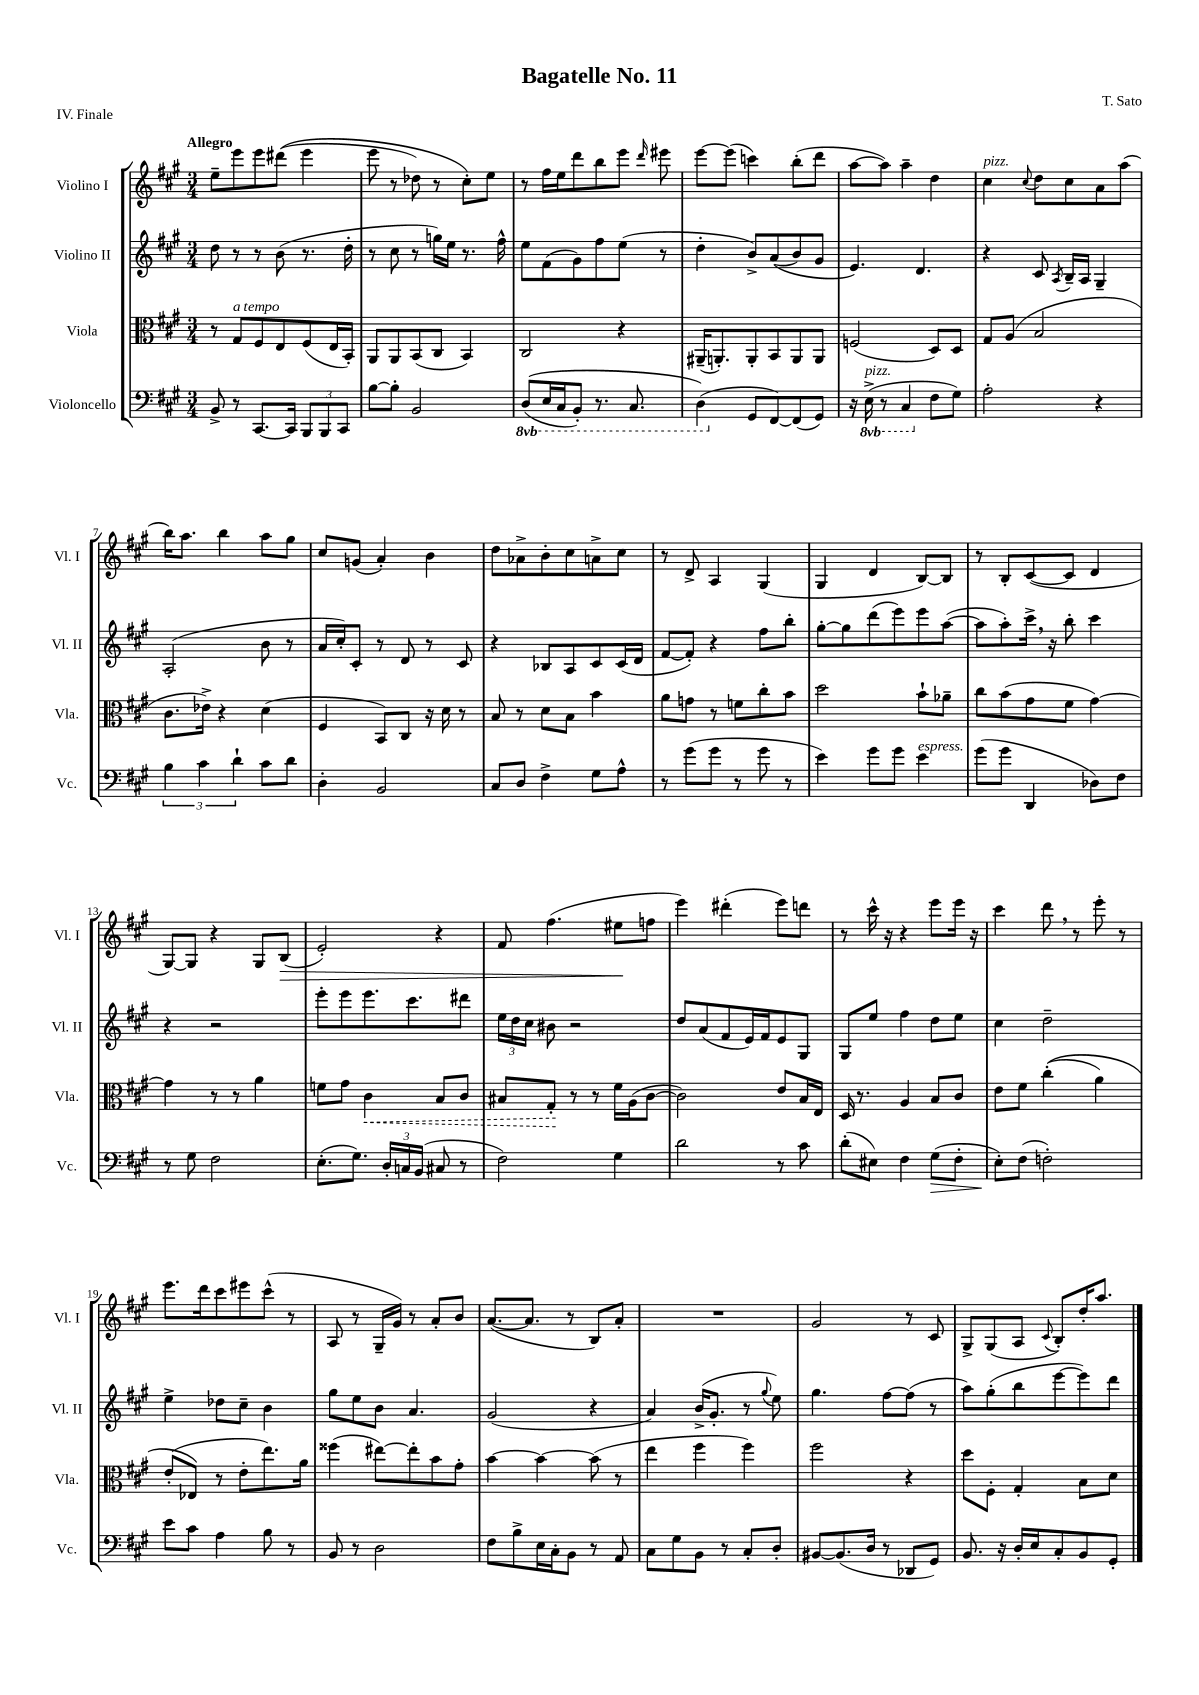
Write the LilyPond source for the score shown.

\header { title = "Bagatelle No. 11" composer = "T. Sato" piece = "IV. Finale" }
<<
\new StaffGroup <<
\new Staff = "s0" \with { instrumentName = "Violino I" shortInstrumentName = "Vl. I" } {
    \clef treble \key a \major \numericTimeSignature \time 3/4 \tempo "Allegro"
    \autoBeamOff e''8[-- e'''8 e'''8 dis'''8](\( e'''4 |
    e'''8 r8 des''8) r8 cis''8[-.\) e''8] |
    r8 fis''16[ e''16 d'''8 b''8 e'''8] \grace { d'''16 } eis'''8 |
    e'''8[~ e'''8]( c'''4) b''8[-.( d'''8] |
    a''8[~ a''8]) a''4-- d''4 |
    cis''4^\markup { \italic "pizz." } \appoggiatura { cis''8 } d''8[ cis''8 a'8 a''8]( |
    b''16[) a''8.] b''4 a''8[ gis''8] |
    cis''8[ g'8]( a'4-.) b'4 |
    d''8[ aes'8-> b'8-. cis''8 a'8-> cis''8] |
    r8 d'8-> a4 gis4( |
    gis4 d'4 b8[~) b8] |
    r8 b8[-. cis'8~( cis'8] d'4 |
    gis8[~) gis8] r4 gis8[ b8]\>( |
    e'2-.) r4 |
    fis'8 fis''4.( eis''8[\! f''8] |
    e'''4) dis'''4-.( e'''8[) d'''8] |
    r8 cis'''16-^ r16 r4 e'''8[ e'''16] r16 |
    cis'''4 d'''8 \breathe r8 e'''8-. r8 |
    e'''8.[ d'''16 cis'''8 eis'''8 cis'''8]-^( r8 |
    a8 r8 gis16[-- gis'16]) r8 a'8[-. b'8] |
    a'8.[~( a'8.] r8 b8[) a'8]-. |
    R2. |
    gis'2 r8 cis'8 |
    gis8[-> gis8( a8] \appoggiatura { cis'8 } b8[-.) d''16-. a''8.] \bar "|." |
}
\new Staff = "s1" \with { instrumentName = "Violino II" shortInstrumentName = "Vl. II" } {
    \clef treble \key a \major \numericTimeSignature \time 3/4
    \autoBeamOff d''8 r8 r8 b'8( r8. d''16-. |
    r8 cis''8 r8 g''16[) e''16] r8. fis''16-^ |
    e''8[ fis'8( gis'8) fis''8 e''8]( r8 |
    d''4-. b'8[->) a'8(\( b'8) gis'8] |
    e'4.\) d'4. |
    r4 cis'8 \acciaccatura { a8 } b16[-- a16] gis4-- |
    a2-.( b'8 r8 |
    a'16[ cis''16-.) cis'8]-. r8 d'8 r8 cis'8 |
    r4 bes8[ a8 cis'8 cis'16( d'16] |
    fis'8[~ fis'8]-.) r4 fis''8[ b''8]-. |
    gis''8[~-. gis''8 d'''8( e'''8) e'''8 a''8]~( |
    a''8[ a''8-.) cis'''16]-> \breathe r16 b''8-. cis'''4 |
    r4 r2 |
    e'''8[-. e'''8 e'''8. cis'''8. dis'''8] |
    \tuplet 3/2 { e''16[ d''16 cis''16] } bis'8 r2 |
    d''8[ a'8( fis'8 e'16) fis'16 e'8 gis8] |
    gis8[ e''8] fis''4 d''8[ e''8] |
    cis''4 d''2-- |
    e''4-> des''8[ cis''8]-- b'4 |
    gis''8[ e''8 b'8] a'4. |
    gis'2( r4 |
    a'4) b'16[->( gis'8.]-. r8 \appoggiatura { gis''8 } e''8) |
    gis''4. fis''8[~ fis''8]( r8 |
    a''8[) gis''8-.( b''8 e'''8~ e'''8) d'''8] \bar "|." |
}
\new Staff = "s2" \with { instrumentName = "Viola" shortInstrumentName = "Vla." } {
    \clef alto \key a \major \numericTimeSignature \time 3/4
    \autoBeamOff r8 gis8[^\markup { \italic "a tempo" } fis8 e8 fis8( e16 b,16]-.) |
    a,8[ a,8 b,8( cis8] b,4) |
    cis2 r4 |
    ais,16[--( a,8.-.) a,8-. b,8 a,8 a,8] |
    f2( d8[) d8] |
    gis8[ a8]( b2 |
    cis'8.[ ees'16]->) r4 d'4( |
    fis4 b,8[) cis8] r16 d'16 r8 |
    b8 r8 d'8[ b8] b'4 |
    a'8[ g'8] r8 f'8[ cis''8-. b'8] |
    d''2 b'8[-! aes'8]-- |
    cis''8[ b'8( gis'8 fis'8] gis'4~) |
    gis'4 r8 r8 a'4 |
    f'8[ gis'8] \once \override Hairpin.style = #'dashed-line cis'4\< b8[ cis'8] |
    bis8[ gis8]-.\! r8 r8 fis'16[ a16( cis'8]~ |
    cis'2) e'8[ b16 e16] |
    d16 r8. a4 b8[ cis'8] |
    e'8[ fis'8] cis''4-.(\( a'4) |
    e'8[-.( ees8]\) r8 e'8[-. e''8.) a'16] |
    fisis''4( eis''8[~) eis''8-. b'8 gis'8]-. |
    b'4~ b'4~ b'8( r8 |
    e''4 fis''4 fis''4) |
    fis''2 r4 |
    d''8[ fis8]-. gis4-. b8[ d'8] \bar "|." |
}
\new Staff = "s3" \with { instrumentName = "Violoncello" shortInstrumentName = "Vc." } {
    \clef bass \key a \major \numericTimeSignature \time 3/4 \set Staff.ottavationMarkups = #ottavation-simple-ordinals
    \autoBeamOff b,8-> r8 cis,8.[~ cis,16] \tuplet 3/2 { b,,8[ b,,8 cis,8] } |
    b8[~ b8]-. b,2 |
    \ottava #-1 d,8[(\( e,16 cis,16 b,,8]-.) r8. cis,8. |
    d,4(\) \ottava #0 gis,8[ fis,8~) fis,8( gis,8]) |
    r16 \ottava #-1 e,16->^\markup { \italic "pizz." }( r8 cis,4 \ottava #0 fis8[ gis8]) |
    a2-. r4 |
    \tuplet 3/2 { b4 cis'4 d'4-! } cis'8[ d'8] |
    d4-. b,2 |
    cis8[ d8] fis4-> gis8[ a8]-^ |
    r8 gis'8[( gis'8] r8 gis'8 r8 |
    e'4) gis'8[ gis'8] e'4^\markup { \italic "espress." } |
    gis'8[( gis'8] d,4 des8[) fis8] |
    r8 gis8 fis2 |
    e8.[-.( gis8.]) \tuplet 3/2 { d16[-. c16 b,16]( } cis8 r8 |
    fis2) gis4 |
    d'2 r8 cis'8 |
    d'8[-.( eis8]) fis4 gis8[\>( fis8]-. |
    e8[-.\!) fis8]( f2-.) |
    e'8[ cis'8] a4 b8 r8 |
    b,8 r8 d2 |
    fis8[ b8-> e16 cis16-. b,8] r8 a,8 |
    cis8[ gis8 b,8] r8 cis8[-. d8]-. |
    bis,8[~ bis,8.( d16] r8 des,8[ gis,8]) |
    b,8. r16 d16[-. e16 cis8-. b,8 gis,8]-. \bar "|." |
}
>>
>>
